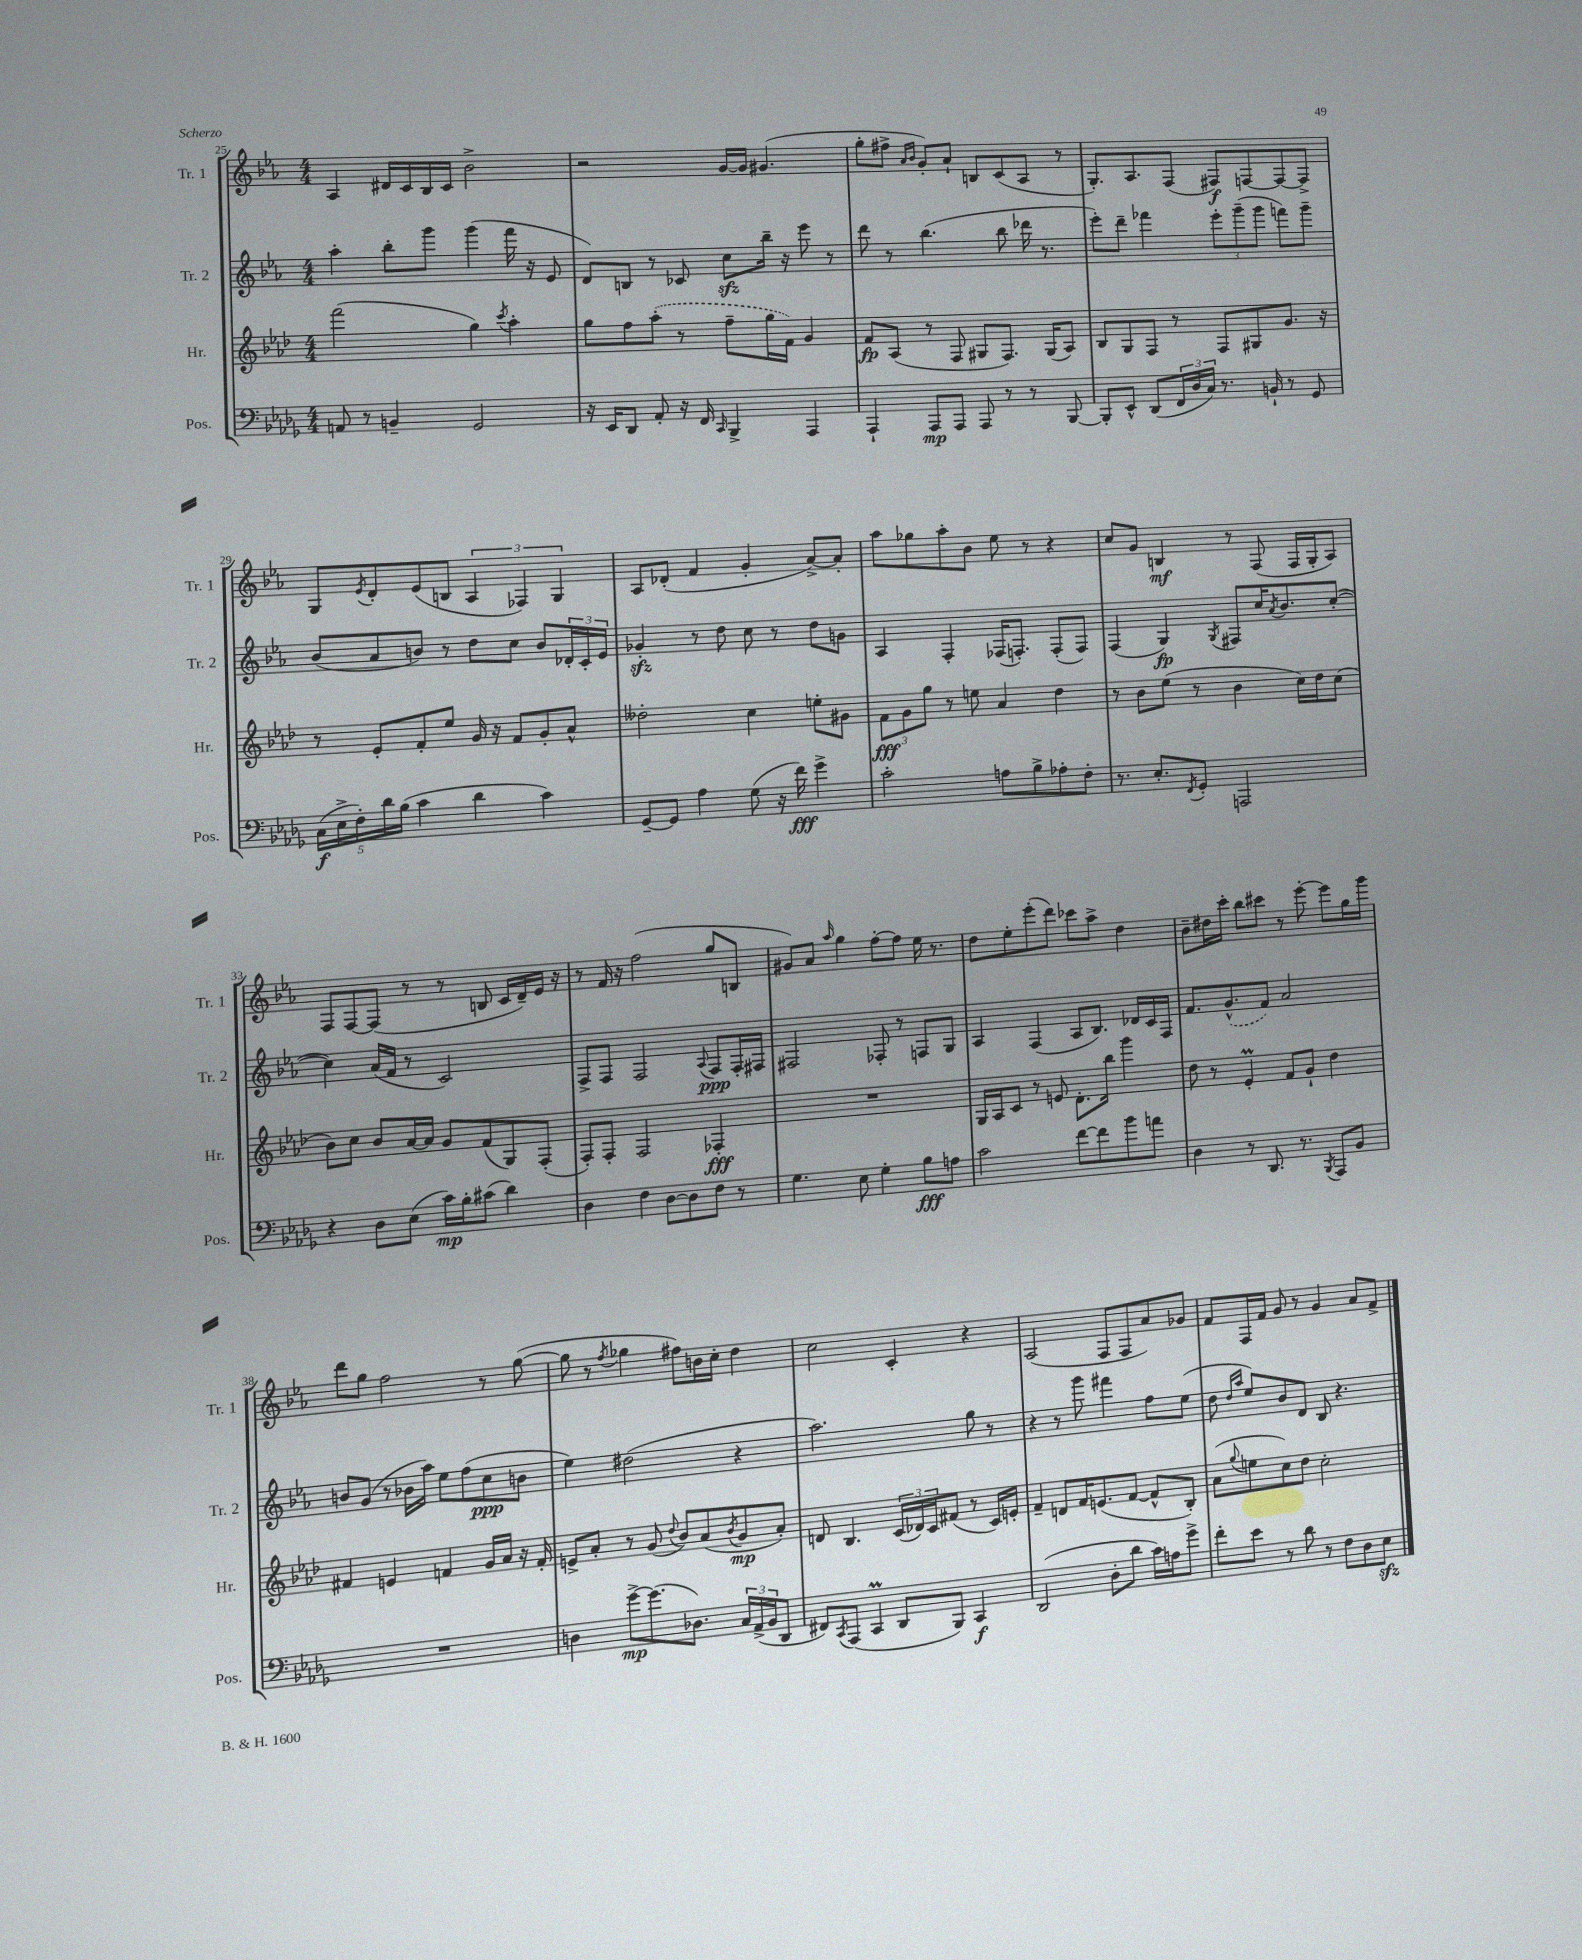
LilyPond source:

<<
\new StaffGroup <<
\new Staff = "s0" \with { instrumentName = "Tr. 1" shortInstrumentName = "Tr. 1" } {
    \clef treble \key ees \major \numericTimeSignature \time 4/4
    aes4 dis'16 c'16 bes16 c'16 bes'2-> |
    r2 g'16~ g'16 gis'4.( |
    g''8-. fis''8-> \grace { aes'16 bes'16 } g'8-.) aes'8-! b8 c'8( aes8 r8 |
    g8.-.) aes8. f8( fis8\f) f8~ f8~ f8-> |
    g8 \acciaccatura { ees'8 } d'8-. ees'8( b8 \tuplet 3/2 { aes4 fes4) g4 } |
    aes8 des'8-.( f'4 g'4-. aes'8~->) aes'8-. |
    aes''8 ges''8 aes''8-. bes'8 ees''8 r8 r4 |
    c''8 g'8 b4\mf r8 f8( f16 g16-. aes8) |
    f8 f8~ f8( r8 r8 b8 c'16 d'16--) ees'16 r16 |
    r8 f'16 r16 f''2( g''8 b8 |
    gis'8) aes'8 \grace { aes''16 } g''4 f''8~-. f''8 ees''16 r8. |
    d''8 ees''8-. ees'''8-.( d'''8) ces'''8 aes''8-> d''4 |
    bes'8-- dis''16 c'''16-. bes''8 cis'''8 r8 ees'''8~-. ees'''8 g''16 g'''16 |
    d'''8 g''8 f''2 r8 g''8~( |
    g''8 r8 \acciaccatura { f''8 } ges''4 fis''8) b'16 c''16-. d''4 |
    c''2 c'4-. r4 |
    aes2( f8 f8 aes'8) ges'8 |
    f'8 f16 f'16 g'8 r8 g'4 aes'8 f'8-> \bar "|." |
}
\new Staff = "s1" \with { instrumentName = "Tr. 2" shortInstrumentName = "Tr. 2" } {
    \clef treble \key ees \major \numericTimeSignature \time 4/4
    aes''4-. bes''8-. g'''8 g'''4( f'''16 r16 ees'8 |
    d'8) b8 r8 ces'8 c''8\sfz bes''16-- r16 ees'''8 r8 |
    d'''8 r8 bes''4.( bes''8 des'''16 r8. |
    ees'''8-.) d'''8-- fes'''4 \tuplet 3/2 { ees'''8-. g'''8--( g'''8 } f'''8) g'''8-- |
    bes'8( aes'8 b'8) r8 d''8 c''8 b'8 \tuplet 3/2 { des'16-. c'16-. ees'16 } |
    ges'4-.\sfz r8 d''8 c''8 r8 d''8 g'8 |
    aes4 f4-. fes16( f8.-.) f8-.( f8) |
    f4( g4\fp) \acciaccatura { g8 } fis8 c''16 \acciaccatura { aes'8 } bes'8. c''8~-.( |
    c''4) aes'16( f'16 r8 c'2) |
    f8-> f8 f2 \appoggiatura { aes8 } f8\ppp f16-. fis16 |
    fis2 fes8-. r8 f8 g8 |
    aes4 f4( aes8 bes8.) des'16 c'16 f16 |
    f'8. \once \slurDashed g'8.-^( f'8) aes'2 |
    b'8 g'8( r8 bes'16 aes''16) ees''8 f''8( c''8\ppp b'8 |
    ees''4) dis''2( r4 |
    aes''2.) g''8 r8 |
    r4 r8 g'''8 fis'''4 f''8 ees''8( |
    d''8 \grace { d''16 aes''16 } ees''8) bes'8 d'8 bes8 r4. \bar "|." |
}
\new Staff = "s2" \with { instrumentName = "Hr." shortInstrumentName = "Hr." } {
    \clef treble \key aes \major \numericTimeSignature \time 4/4
    f'''2( g''4) \acciaccatura { c'''8 } aes''4-. |
    g''8 f''8 \once \slurDashed aes''8-.( r8 f''8-- g''16 f'16) g'4 |
    f'8\fp aes8( r8 f8 gis8 f8.) gis16( aes8) |
    bes8 g8 f8 r8 f8 gis8 g'8. r16 |
    r8 ees'8-. f'8-. ees''8 g'16 r16 f'8 g'8-. aes'8-^ |
    deses''2-. c''4 e''8-. gis'8 |
    \tuplet 3/2 { f'8\fff g'8 g''8 } r8 e''8 aes'4 des''4 |
    r8 bes'8 ees''8( r8 bes'4 c''16) des''16 c''8( |
    bes'8) c''8 bes'8 aes'16~ aes'16 g'8 f'8( g8) f8-.( |
    f8-.) f8-. f2 fes4-.\fff |
    R1 |
    g16 aes16 c'8 r8 e'8 des'8.-. bes''16 g'''4 |
    des''8 r8 ees'4-.\prall f'8 g'8-! des''4 |
    fis'4 e'4 f'4 g'16 aes'16 r16 f'16-. |
    e'8-> aes'8-. r8 g'8( \appoggiatura { des''8 } bes'8) aes'8( \acciaccatura { bes'8 } g'8\mp aes'8-.) |
    d'8 bes4. \tuplet 3/2 { c'16( des'16) c'16 } fis'8( r8 c'16) e'16-. |
    f'4-- d'8 f'16 e'8.( f'8~ f'8-^ bes8-.) |
    aes'8( \appoggiatura { g''8 } e''8 c''8) des''8 c''2-. \bar "|." |
}
\new Staff = "s3" \with { instrumentName = "Pos." shortInstrumentName = "Pos." } {
    \clef bass \key des \major \numericTimeSignature \time 4/4
    a,8 r8 b,4-- ges,2 |
    r16 ees,16 des,8 aes,8-. r16 f,16 \grace { c,16 } bes,,4-> aes,,4 |
    aes,,4-! aes,,8\mp aes,,8 aes,,8 r8 r8 bes,,8~ |
    bes,,8-. ees,8-^ des,8( \tuplet 3/2 { f,16 des16 c16) } r8. b,16-! r8 ges,8 |
    \tuplet 5/4 { c16\f( ees16-> f16-.) des'16 bes16( } c'4 des'4 c'4) |
    ges,8~-- ges,8 aes4 ges8( r16 f'16\fff) ges'4-> |
    c'2-. a8 bes8-> aes8-. f8-. |
    r8. ees8.-. \acciaccatura { f,8 } ges,8-. a,,2 |
    r4 des8 ees8( c'16\mp) bes16-. cis'8( des'4) |
    des4 f4 des8~ des8 f8 r8 |
    ges4. ees8 ges4-. bes8\fff a8 |
    c'2 f'8~ f'8 bes'8 a'8 |
    des4 r8 des,8. r8. \acciaccatura { bes,,8 } aes,,8 bes,8 |
    R1 |
    d4 ges'8~->\mp ges'8.( des8.) \tuplet 3/2 { c16 aes,16->( bes,16 } des,8 |
    fis,8) \acciaccatura { c,8 } aes,,8( c,4\prall des,8 bes,,8) c,4\f |
    des,2( des8-. des'8 c'16) a16 ges'8-> |
    f'8-. ees'8 r8 des'8 r8 f8 des8 ees8\sfz \bar "|." |
}
>>
>>
\layout { \context { \Score currentBarNumber = #25 } }
